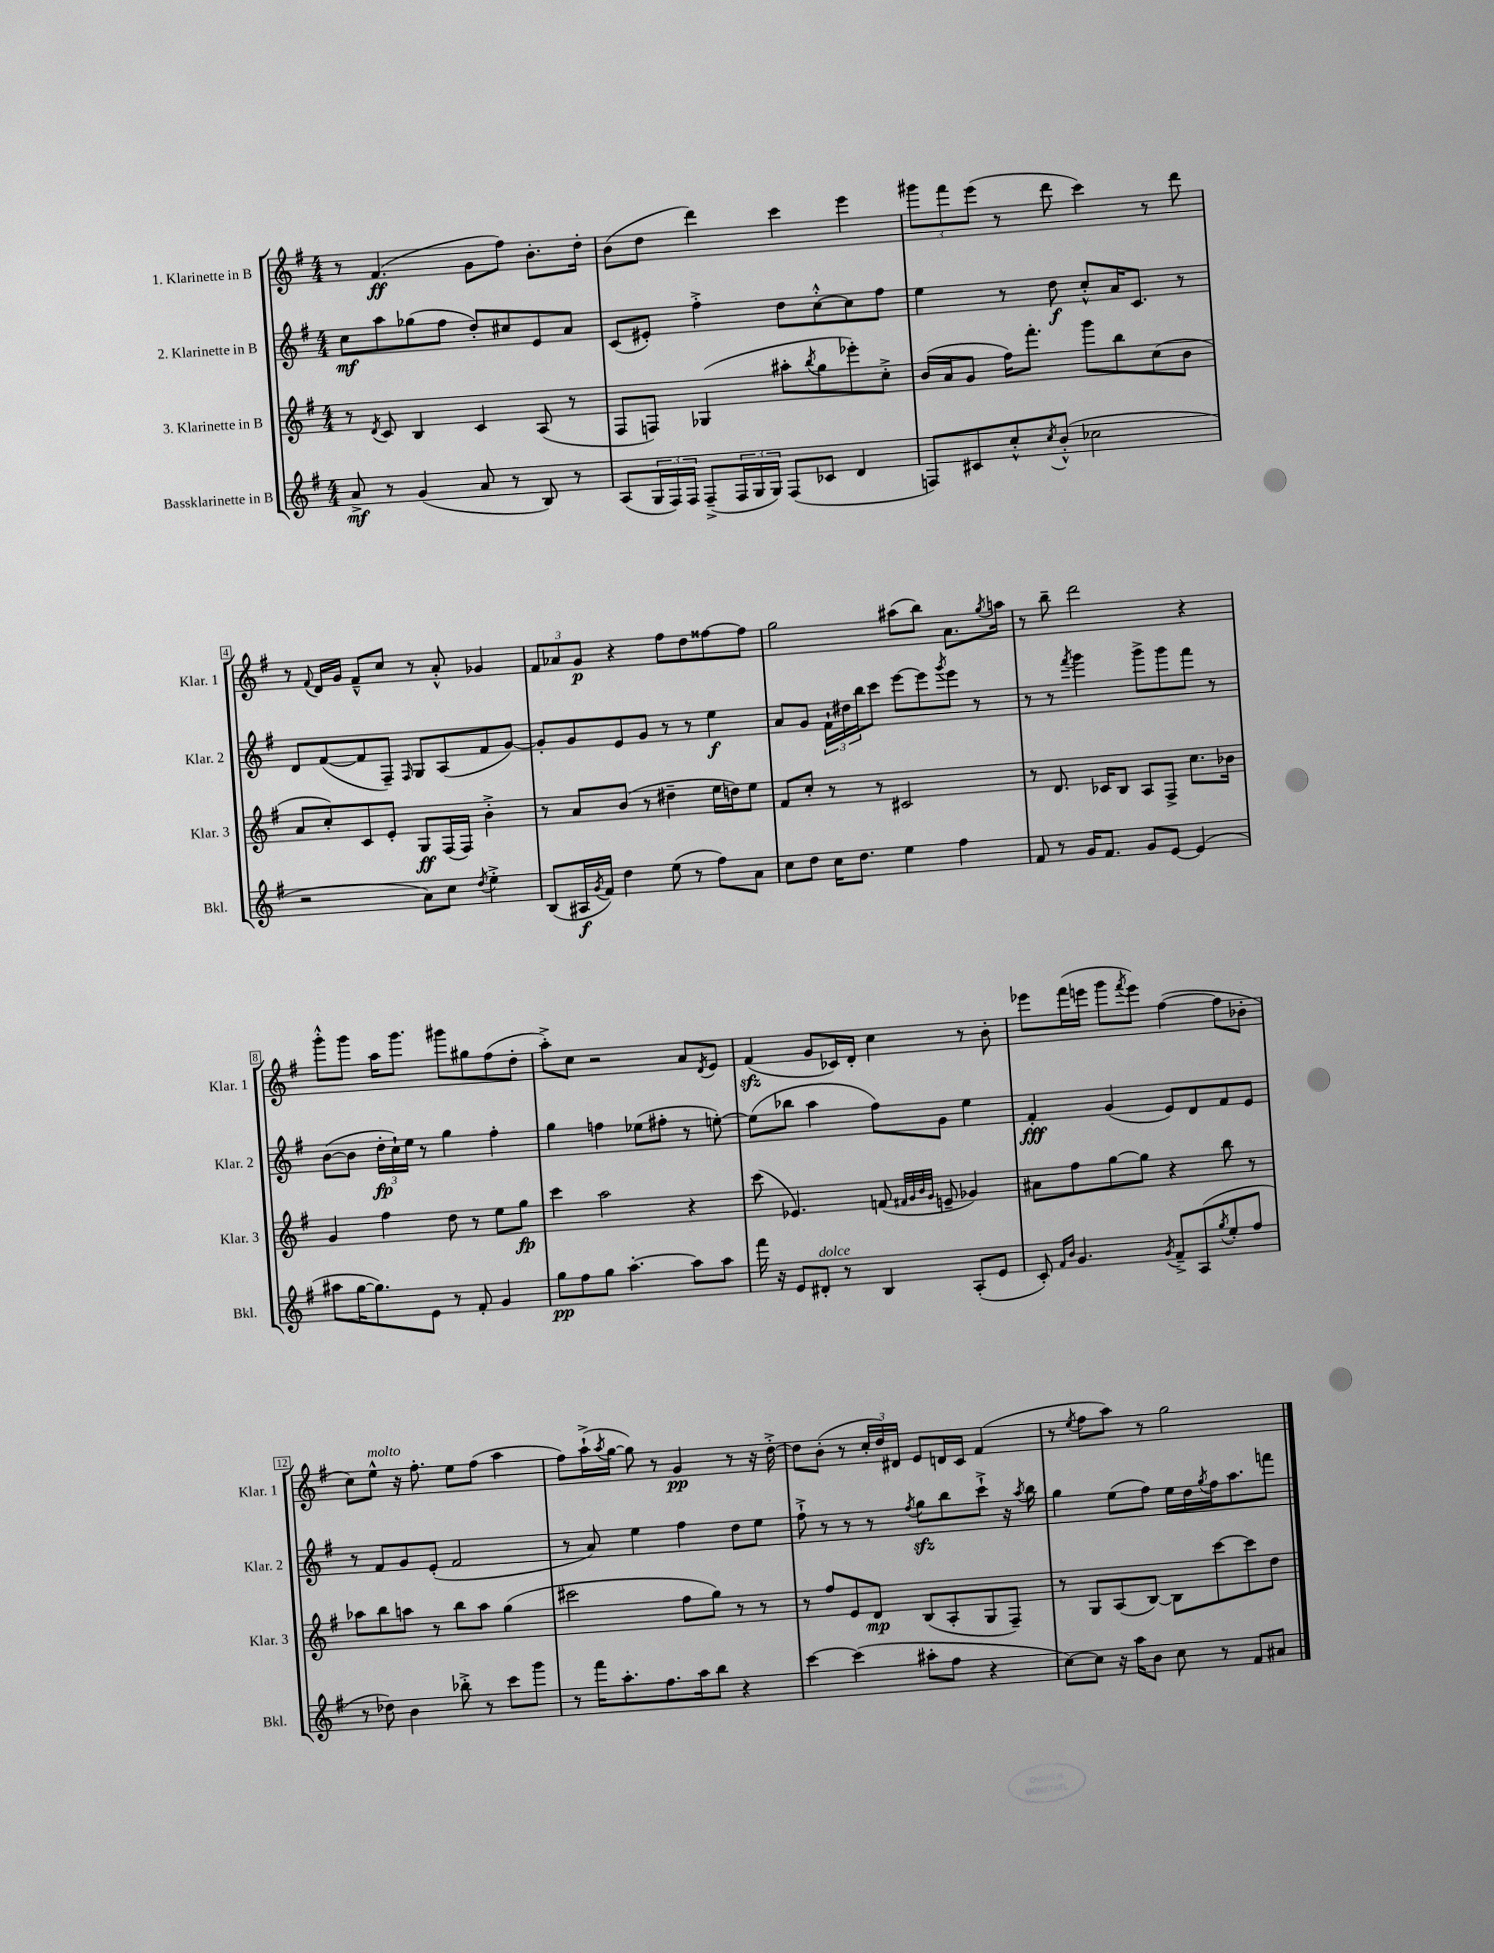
<<
\new StaffGroup <<
\new Staff = "s0" \with { instrumentName = "1. Klarinette in B" shortInstrumentName = "Klar. 1" } {
    \clef treble \key g \major \numericTimeSignature \time 4/4
    r8 fis'4.\ff( g'8 fis''8) b'8.-. d''16-. |
    b'8( d''8 d'''4) c'''4 e'''4 |
    \tuplet 3/2 { gis'''8 fis'''8 e'''8( } r8 d'''8 c'''4) r8 d'''8 |
    r8 \appoggiatura { fis'8 } d'16 g'16 fis'8---^ c''8 r8 a'8-.-^ ges'4 |
    \tuplet 3/2 { fis'8 aes'8 g'8\p } r4 fis''8 d''8 fisis''8~ fisis''8 |
    g''2 ais''8( b''8) a'8. \acciaccatura { g''8 } a''16 |
    r8 b''8-- d'''2 r4 |
    g'''8-.-^ g'''8 a''16 g'''8. gis'''8 gis''8 fis''8( d''8-. |
    a''8-.->) c''8 r2 a'8 \acciaccatura { d'8 } e'8 |
    fis'4\sfz( g'8 ces'16) d'16-. c''4 r8 b'8-. |
    ees'''8 fis'''16( e'''16 g'''8 \acciaccatura { fis'''8 } e'''8) fis''4~( fis''8 bes'8-. |
    c''8) e''8-^^\markup { \italic "molto" } r16 fis''8.-. e''8 fis''8( a''4 |
    fis''8) a''16-!->( \acciaccatura { a''8 } g''16~ g''8) r8 g'4\pp r8 r16 d''16~-.-> |
    d''8 b'8-.( r8 \tuplet 3/2 { c''16-. d''16) dis'16 } e'8 d'16 c'16 fis'4( |
    r8 \acciaccatura { e''8 } fis''8 a''8) r8 g''2 \bar "|." |
}
\new Staff = "s1" \with { instrumentName = "2. Klarinette in B" shortInstrumentName = "Klar. 2" } {
    \clef treble \key g \major \numericTimeSignature \time 4/4
    c''8\mf a''8 ges''8( fis''8 d''8-.) cis''8 e'8 a'8 |
    c'8( eis'8-.) fis''4-.-> d''8 c''8~-.-^ c''8 fis''8 |
    e''4 r8 d''8\f c''8-.-^ a'16 c'8. r8 |
    d'8 fis'8~( fis'8 fis8--) \grace { fis16 } g8 a8( fis'8 g'8~) |
    g'8-. g'8 e'8 g'8 r8 r8 e''4\f |
    a'8 g'8 \tuplet 3/2 { fis'16-! dis''16 b''16 } c'''8 e'''8~ e'''8 \acciaccatura { g'''8 } e'''8 r8 |
    r8 r8 \acciaccatura { fis'''8 } g'''4 g'''8-> g'''8 fis'''8 r8 |
    b'8~( b'8 \tuplet 3/2 { d''16-.\fp c''16-!) e''16 } r8 g''4 fis''4-. |
    g''4 f''4 ees''8( fis''8-. r8 e''8~-.) |
    e''8( bes''8 a''4 fis''8) g'8 e''4 |
    fis'4-.\fff g'4( e'8) d'8 fis'8 e'8 |
    r8 fis'8 g'8 e'8-.( fis'2 |
    r8 a'8) e''4 fis''4 d''8 e''8 |
    fis''8-!-> r8 r8 r8 \acciaccatura { fis''8 } g''8\sfz b''8 c'''8-!-> r16 \acciaccatura { a''8 } b''16 |
    g''4 e''8( fis''8) e''16 d''16 \acciaccatura { g''8 } fis''16 a''8. f'''8 \bar "|." |
}
\new Staff = "s2" \with { instrumentName = "3. Klarinette in B" shortInstrumentName = "Klar. 3" } {
    \clef treble \key g \major \numericTimeSignature \time 4/4
    r8 \acciaccatura { d'8 } c'8 b4 c'4 a8( r8 |
    fis8 f8) ges4( ais''8-. \acciaccatura { b''8 } g''8 ees'''8-.) c''8-.-> |
    b'16( a'16 g'8 fis''16) fis'''8.-. g'''8 b''8 c''8( b'8 |
    a'8 c''8-.) c'8 e'8-. g8\ff fis16( fis16) b'4-.-> |
    r8 a'8 b'8( r8 dis''4-- e''16 d''16) e''8 |
    fis'8 c''8-. r8 r8 cis'2 |
    r8 d'8. ces'16 b8 a8 fis8-> c''8. bes'16 |
    g'4 fis''4 d''8 r8 e''8 g''8\fp |
    c'''4 a''2 r4 |
    c'''8( ees'4.) f'8( \grace { fis'32 g'32 b'32 g'32 } e'8-- ges'4) |
    ais'8 fis''8 g''8~ g''8 r4 b''8 r8 |
    aes''8 b''8 a''8 r8 b''8 a''8 g''4( |
    cis'''2 fis''8 g''8) r8 r8 |
    r8 fis''8 e'8 d'8\mp b8( a8-. g8 fis8--) |
    r8 g8 a8( b8~) b8 c'''8~ c'''8 d''8 \bar "|." |
}
\new Staff = "s3" \with { instrumentName = "Bassklarinette in B" shortInstrumentName = "Bkl." } {
    \clef treble \key g \major \numericTimeSignature \time 4/4
    a'8->\mf r8 g'4( a'8 r8 b8) r8 |
    a8( \tuplet 3/2 { g16 fis16) fis16 } fis8--->( \tuplet 3/2 { fis16 g16 g16) } fis8( ces'8 d'4 |
    f8) cis'8 c''8-.-^ \acciaccatura { c''8 } b'8-.-^( ces''2 |
    r2 a'8) c''8 \acciaccatura { d''8 } e''4-.-> |
    b8( ais16\f \acciaccatura { g'8 } fis'16) d''4 e''8( r8 fis''8) a'8 |
    c''8 d''8 c''16 d''8. e''4 fis''4 |
    fis'8 r8 g'16 fis'8. g'8 e'8~ e'4( |
    ais''8 g''16~ g''8.) e'8 r8 fis'8-. g'4 |
    g''8\pp fis''8 g''8 a''4.~-. a''8 a''8 |
    fis'''16 r16 e'8 dis'8-.^\markup { \italic "dolce" } r8 b4 a8-.( e'8 |
    c'8-.) \grace { fis'16 b'16 } g'4. \acciaccatura { g'8 } fis'8---> a8( \acciaccatura { g''8 } e''8-. fis''8 |
    r8 des''8) b'4 bes''8-.-> r8 c'''8 g'''8 |
    r8 fis'''16 a''8.-. fis''8. a''16 b''8 r4 |
    c'''4~ c'''4( ais''8-. fis''8 r4 |
    c''8~) c''8 r16 a''16 b'8 c''8 r8 fis'8 ais'8 \bar "|." |
}
>>
>>
\layout { \context { \Score \override BarNumber.stencil = #(make-stencil-boxer 0.1 0.3 ly:text-interface::print) } }
